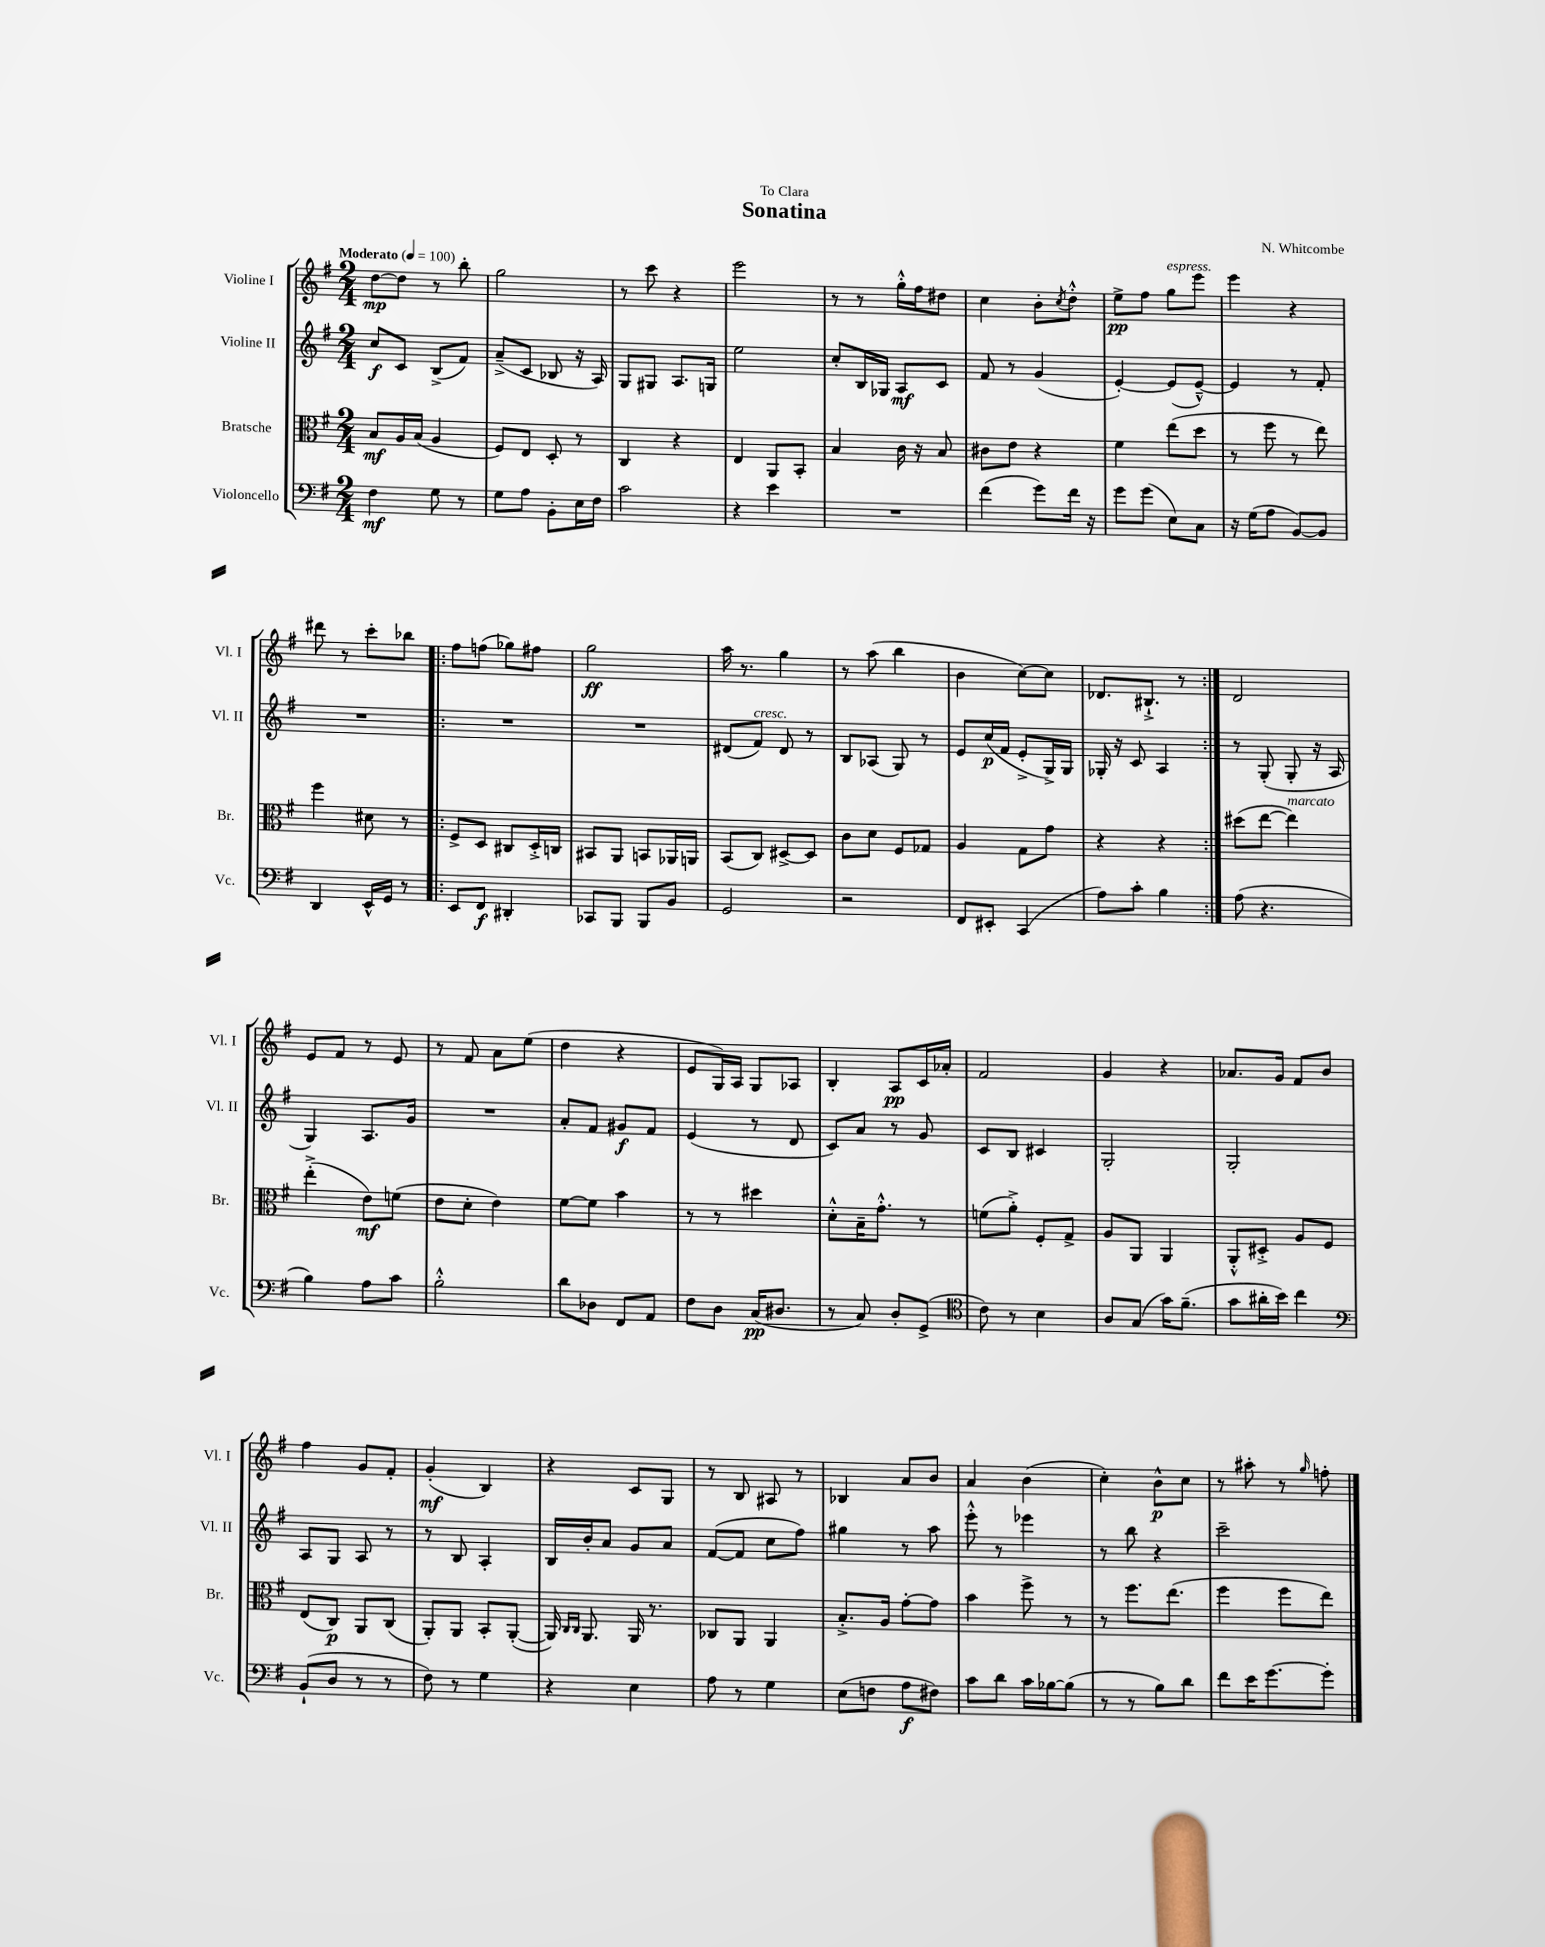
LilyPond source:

\header { title = "Sonatina" composer = "N. Whitcombe" dedication = "To Clara" }
<<
\new StaffGroup <<
\new Staff = "s0" \with { instrumentName = "Violine I" shortInstrumentName = "Vl. I" } {
    \clef treble \key g \major \numericTimeSignature \time 2/4 \tempo "Moderato" 4 = 100
    d''8~\mp d''8 r8 b''8-. |
    g''2 |
    r8 c'''8 r4 |
    e'''2 |
    r8 r8 g''16-.-^ fis''16 dis''8 |
    c''4 b'8-. \acciaccatura { c''8 } d''8-.-^ |
    e''8->\pp fis''8 g''8^\markup { \italic "espress." } e'''8 |
    e'''4 r4 |
    dis'''8 r8 c'''8-. bes''8 |
    \repeat volta 2 { fis''8 f''8( ges''8) fis''8 |
    g''2\ff |
    a''16 r8. g''4 |
    r8 a''8( b''4 |
    b'4 c''8~) c''8 |
    des'8. bis8.-!-> r8 | }
    d'2 |
    e'8 fis'8 r8 e'8 |
    r8 fis'8 a'8 e''8( |
    d''4 r4 |
    e'8 g16) a16 g8 aes8 |
    b4-. a8\pp c'16 aes'16-. |
    fis'2 |
    g'4 r4 |
    aes'8. g'16 fis'8 b'8 |
    fis''4 g'8 fis'8-. |
    g'4-.\mf( b4) |
    r4 c'8 g8 |
    r8 b8 ais8 r8 |
    bes4 a'8 b'8 |
    a'4 b'4( |
    c''4-.) b'8-^\p c''8 |
    r8 ais''8-. r8 \grace { g''16 } f''8-. \bar "|." |
}
\new Staff = "s1" \with { instrumentName = "Violine II" shortInstrumentName = "Vl. II" } {
    \clef treble \key g \major \numericTimeSignature \time 2/4
    c''8\f c'8 b8->( fis'8) |
    a'8--->( c'8 bes8 r16 a16) |
    g8 gis8 a8. g16 |
    e''2 |
    c''8-. b16 ges16 a8\mf c'8 |
    fis'8 r8 g'4( |
    e'4~-.) e'8( e'8~---^) |
    e'4 r8 fis'8-. |
    R2 |
    \repeat volta 2 { R2 |
    R2 |
    dis'8( fis'8^\markup { \italic "cresc." }) dis'8 r8 |
    b8 aes8( g8) r8 |
    e'8 c''16\p( fis'16 e'8-.-> g16->) g16 |
    ges16-. r16 c'8 a4 | }
    r8 g8-.( g8-. r16 a16 |
    g4) a8. g'16 |
    R2 |
    a'8-. fis'8 gis'8\f fis'8 |
    e'4( r8 d'8 |
    c'8) a'8 r8 g'8 |
    c'8 b8 cis'4 |
    g2-. |
    g2-. |
    a8 g8 a8 r8 |
    r8 b8 a4-. |
    b16 b'16-. a'8 g'8 a'8 |
    fis'8~( fis'8 c''8 fis''8) |
    gis''4 r8 a''8 |
    e'''8-.-^ r8 ees'''4 |
    r8 b''8 r4 |
    c'''2-- \bar "|." |
}
\new Staff = "s2" \with { instrumentName = "Bratsche" shortInstrumentName = "Br." } {
    \clef alto \key g \major \numericTimeSignature \time 2/4
    b8\mf a16 b16( a4 |
    fis8) e8 d8-. r8 |
    c4 r4 |
    e4 a,8 b,8-. |
    b4 c'16 r16 b8 |
    cis'8 e'8 r4 |
    fis'4 e''8( d''8 |
    r8 fis''8 r8 e''8) |
    fis''4 dis'8 r8 |
    \repeat volta 2 { fis8-> d8 cis8 d16-.-> c16 |
    bis,8 a,8 b,8 aes,16 a,16 |
    b,8( c8) dis8~-> dis8 |
    c'8 d'8 fis8 ges8 |
    a4 g8 g'8 |
    r4 r4 | }
    dis''8( e''8~ e''4^\markup { \italic "marcato" }) |
    e''4-.->( e'8\mf) f'8( |
    e'8 d'8-. e'4) |
    fis'8~ fis'8 b'4 |
    r8 r8 dis''4 |
    d'8-.-^ b16-- g'8.-.-^ r8 |
    f'8( a'8-.->) fis8-. g8-> |
    a8 a,8 a,4 |
    a,8-.-^ dis8-.-> a8 fis8 |
    e8( c8\p) a,8 c8( |
    a,8-.) a,8 b,8-. a,8~-.( |
    a,16) \grace { c16 c16 } a,8. a,16 r8. |
    ces8 a,8 a,4 |
    b8.-.-> a16 g'8~-. g'8 |
    b'4 fis''8-> r8 |
    r8 fis''8. e''8.( |
    fis''4 fis''8 e''8) \bar "|." |
}
\new Staff = "s3" \with { instrumentName = "Violoncello" shortInstrumentName = "Vc." } {
    \clef bass \key g \major \numericTimeSignature \time 2/4
    fis4\mf g8 r8 |
    g8 a8 b,8-. e16 fis16 |
    c'2 |
    r4 e'4 |
    R2 |
    fis'4( g'8) fis'16 r16 |
    g'8 g'8( e8) c8 |
    r16 g16( a8 b,8~) b,8 |
    d,4 e,16-^ g,16 r8 |
    \repeat volta 2 { e,8 fis,8\f dis,4-. |
    ces,8 b,,8 b,,8 b,8 |
    g,2 |
    r2 |
    fis,8 eis,8-. c,4( |
    a8) c'8-. b4 | }
    a8( r4. |
    b4) a8 c'8 |
    b2-.-^ |
    d'8 des8 fis,8 a,8 |
    fis8 d8 c16\pp( dis8. |
    r8 c8) d8-. g,8->( |
    \clef tenor c'8) r8 b4 |
    a8 g8( g'16) fis'8.--( |
    g'8 ais'16-. b'16) c''4 |
    \clef bass b,8-!( d8 r8 r8 |
    fis8) r8 g4 |
    r4 e4 |
    a8 r8 g4 |
    e8( f8 a8\f fis8) |
    c'8 d'8 c'16 bes16~ bes8( |
    r8 r8 b8) d'8 |
    fis'8 e'16 g'8.~ g'8-. \bar "|." |
}
>>
>>
\layout { \context { \Score \remove "Bar_number_engraver" } }
